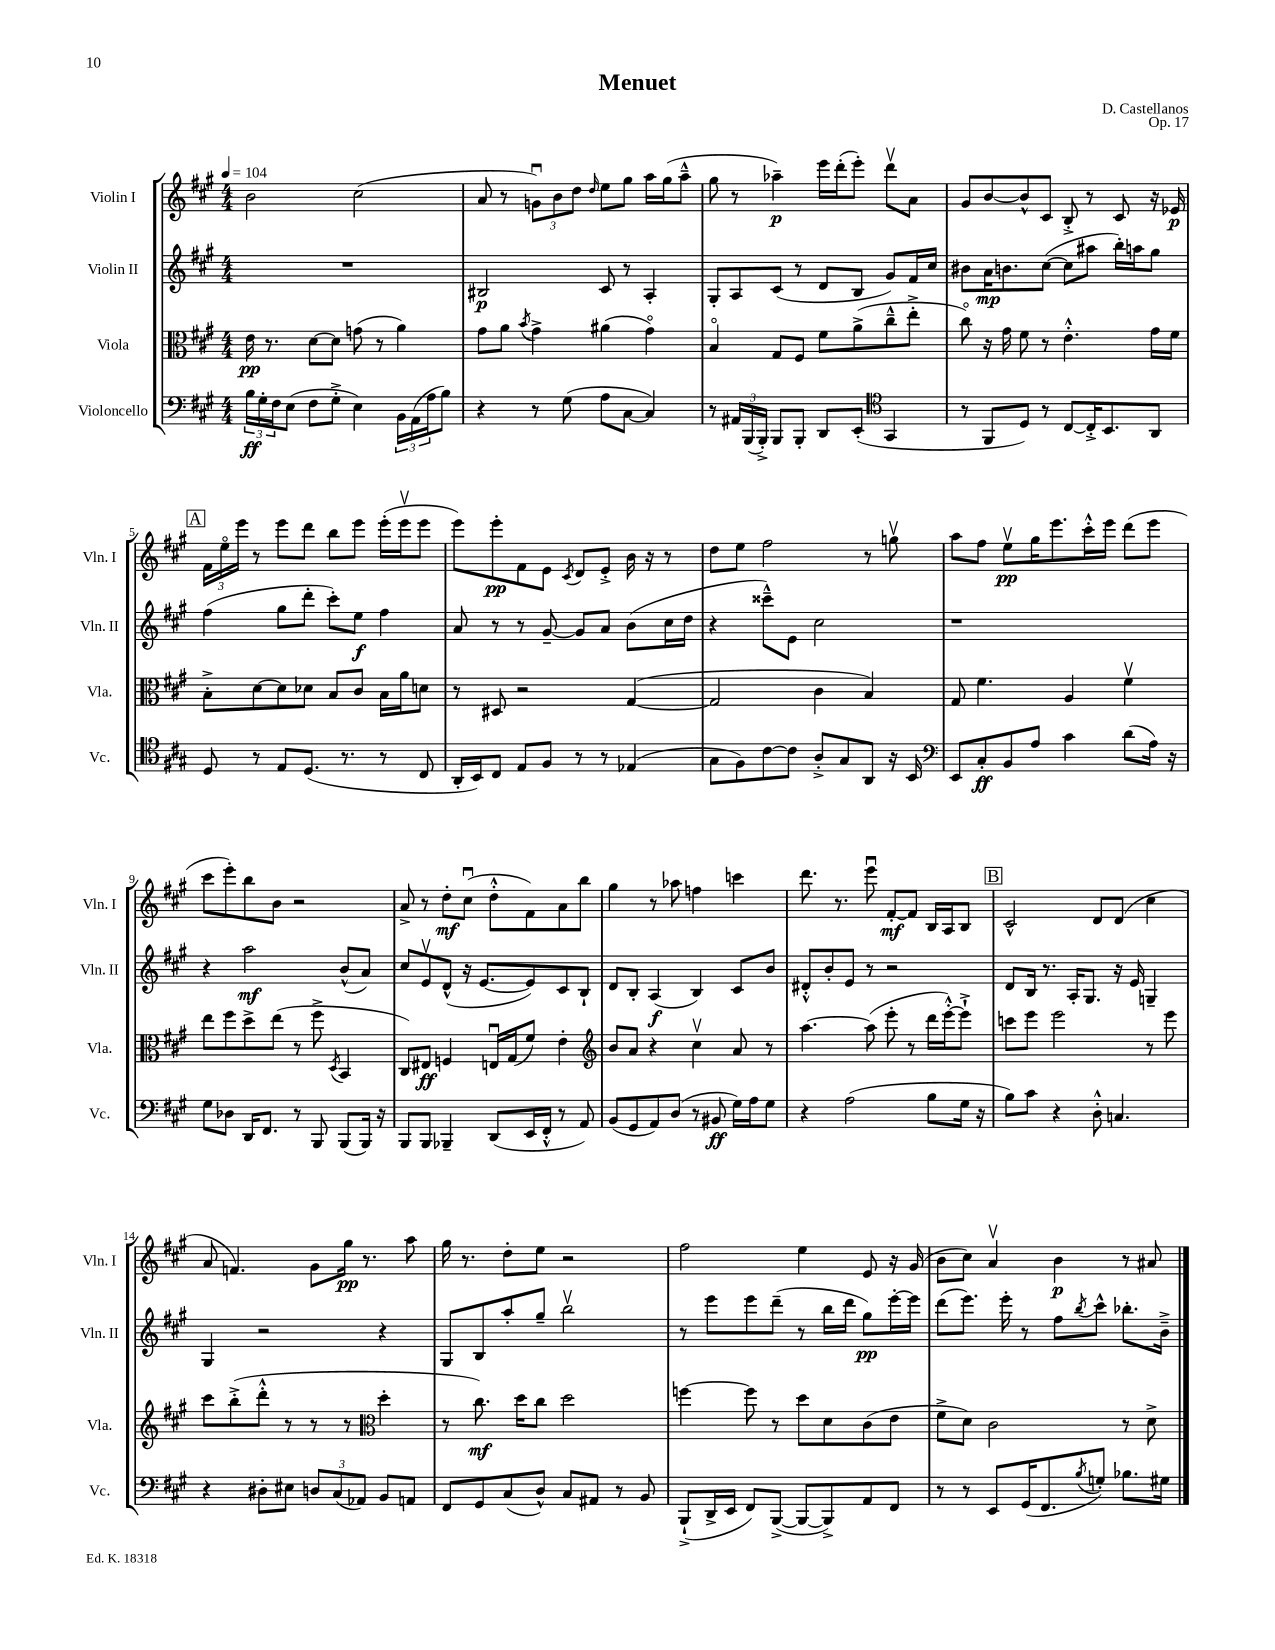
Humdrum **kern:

**kern	**kern	**kern	**kern
*staff4	*staff3	*staff2	*staff1
*clefF4	*clefC3	*clefG2	*clefG2
*k[f#c#g#]	*k[f#c#g#]	*k[f#c#g#]	*k[f#c#g#]
*M4/4	*M4/4	*M4/4	*M4/4
*MM104	*MM104	*MM104	*MM104
24B\LL	16e\	1r	2b\
24G#'\	.	.	.
.	8.r	.	.
24F#\J	.	.	.
(8E\J	.	.	.
8F#\L	[8d\L	.	.
8G#'^\J	8d\]J	.	.
4E\)	(8g\	.	(2cc#\
.	8r	.	.
24BB\LL	4a\)	.	.
(24AA\	.	.	.
24A\J	.	.	.
8B\J)	.	.	.
=	=	=	=
4r	8g#\L	2B#/	8a/
.	8a\J	.	8r
.	8qb/	.	.
8r	4g#^\	.	12gu\L)
.	.	.	12b\
(8G#\	.	.	.
.	.	.	12dd\J
.	.	.	16qqdd/
8A\L	(4a#\	8c#/	8ee\L
[8C#\J	.	8r	8gg#\J
4C#/])	4g#o\)	4A'/	16aa\LL
.	.	.	(16gg#\J
.	.	.	8aa~^^\J
=	=	=	=
8r	4Bo/	8G#'/L	8gg#\
24AA#/LL	.	8A/	8r
(24BBB/	.	.	.
24BBB'^/JJ)	.	.	.
8BBB/L	8G#/L	(8c#/J	4aa-~\)
8BBB'/J	8F#/J	8r	.
8DD/L	8f#\L	8d/L	16eee\LL
.	.	.	(16ddd'\J
(8EE'/J	(8a^\	8B/J	8eee'\J)
*clefC4	*	*	*
4GG#/	8cc#~^^\	8g#/L)	8dddv\L
.	8ee'^\J	16f#/L	8a\J
.	.	16cc#/JJ	.
=	=	=	=
8r	8cc#o\)	8b#\L	8g#/L
8FF#/L	16r	16a\K	[8b/
.	16g#\	8.b\	.
8D/J)	8f#\	.	8b^^/]
8r	8r	([8cc#\J	8c#/J
[8C#/L	4.e'^^\	8cc#\]L	8B'^/
16C#'^/]K	.	8aa#\J	8r
8.BB/	.	.	.
.	.	16bb'\LL)	8c#/
.	.	16aa\J	.
8AA/J	16g#\LL	8gg#\J	16r
.	16f#\JJ	.	16e-/
=	=	=	=
8D/	8B'^\L	(4ff#\	24f#\LL
.	.	.	24eeo\
.	.	.	24eee\JJ
8r	[8d\	.	8r
8E/L	8d\]	8gg#\L	8eee\L
(8.D/J	8d-\J	8ddd'\J	8ddd\J
.	8B/L	8ccc#'\L)	8bb\L
8.r	.	.	.
.	8c#/J	8ee\J	8eee\J
8r	16B\LL	4ff#\	(16eee'\LL
.	16a\J	.	16eeev\J
8C#/	8d\J	.	8eee\J
=	=	=	=
16AA'/LL	8r	8a/	8eee\L)
16BB/J)	.	.	.
8C#/J	8D#/	8r	8eee'\
8E/L	2r	8r	8f#\
8F#/J	.	[8g#~/	8e\J
.	.	.	8qc#/
8r	.	8g#/]L	8d/L
8r	.	8a/J	8e'^/J
(4E-/	([4G#/	(8b\L	16b\
.	.	.	16r
.	.	16cc#\L	8r
.	.	16dd\JJ	.
=	=	=	=
8G#\L	2G#/]	4r	8dd\L
8F#\)	.	.	8ee\J
[8c#\	.	8ccc##~^^\L)	2ff#\
8c#\]J	.	8e\J	.
8A'^/L	4c#\	2cc#\	.
8G#/	.	.	.
8AA/J	4B/)	.	8r
16r	.	.	8ggv\
16BB/	.	.	.
=	=	=	=
*clefF4	*	*	*
8EE/L	8G#/	1r	8aa\L
8C#'/	4.f#\	.	8ff#\J
8BB/	.	.	8eev\L
8A/J	.	.	16gg#\K
.	.	.	8.eee\
4c#\	4A/	.	.
.	.	.	16ccc#'^^\L
.	.	.	16eee\JJ
(8d\L	4f#v\	.	(8ddd\L
16A\Jk)	.	.	8eee\J
16r	.	.	.
=	=	=	=
8G#\L	8ee\L	4r	8ccc#\L
8D-\J	8ff#\	.	8eee'\)
16DD/LK	8dd^\	2aa\	8bb\
8.FF#/J	.	.	.
.	(8ee\J	.	8b\J
8r	8r	.	2r
8BBB/	8ff#^\	.	.
.	8qD/	.	.
(8BBB/L	4BB/	(8b^^/L	.
16BBB/Jk)	.	8a/J)	.
16r	.	.	.
=	=	=	=
8BBB/L	8C#/L)	8cc#/L	8a^/
8BBB/J	8E#/J	8ev/	8r
4BBB-~/	4F/	(8d^^/J	8dd'\L
.	.	16r	(8cc#u\J
.	.	[8.e/L	.
(8DD/L	16Eu/LL	.	8dd'^^\L
.	(16G#/J	.	.
16EE/L	8f#/J)	8e/])	8f#\)
16FF#'^^/JJ	.	.	.
8r	4e'\	8c#/	8a\
8AA/)	.	8B`/J	8bb\J
=	=	=	=
*	*clefG2	*	*
(8BB/L	8b/L	8d/L	4gg#\
8GG#/	8a/J	8B'/J	.
8AA/)	4r	(4A/	8r
(8D/J	.	.	8aa-\
8r	4cc#v\	4B/)	4ff\
8BB#/	.	.	.
16G#\LL)	8a/	8c#/L	4ccc\
16A\J	.	.	.
8G#\J	8r	8b/J	.
=	=	=	=
4r	[4.aa\	8d#'^^/L	8.ddd\
.	.	8b'/	.
.	.	.	8.r
(2A\	.	8e/J	.
.	(8aa\]	8r	8eeeu\
.	8eee'\	2r	[8f#'/L
.	8r	.	8f#/]J
8B\L	16ddd\LL	.	16B/LL
.	[16eee'^^\J)	.	16A/J
16G#\Jk	8eee`^\]J	.	8B/J
16r	.	.	.
=	=	=	=
8B\L)	8ccc\L	8d/L	2c#^^/
8c#\J	8eee\J	16B/Jk	.
.	.	8.r	.
4r	2eee\	.	.
.	.	16A'/LK	.
.	.	8.G#/J	.
8D'^^\	.	.	8d/L
4.C/	.	16r	(8d/J
.	.	16e/	.
.	8r	4G~/	4cc#\
.	8eee\	.	.
=	=	=	=
4r	8ccc#\L	4G#/	8a/
.	(8bb'^\	.	4.f/)
8D#'\L	8ddd'^^\J	2r	.
8E#\J	8r	.	.
12D/L	8r	.	8g#\L
(12C#/	.	.	.
.	8r	.	16gg#\Jk
12AA-/J)	.	.	.
.	.	.	8.r
*	*clefC3	*	*
8BB/L	4dd'\	4r	.
8AA/J	.	.	8aa\
=	=	=	=
8FF#/L	8r	8G#/L	16gg#\
.	.	.	8.r
8GG#/	8.cc#\)	8B/	.
(8C#/	.	8aa'/	8dd'\L
.	16dd\LK	.	.
8D^^/J)	8cc#\J	8gg#~/J	8ee\J
8C#/L	2dd\	2bbv\	2r
8AA#/J	.	.	.
8r	.	.	.
8BB/	.	.	.
=	=	=	=
(8BBB`^/L	[4ff\	8r	2ff#\
16DD^/L	.	8eee\L	.
16EE/JJ	.	.	.
8FF#/L)	8ff\]	8eee\	.
([8BBB^/J	8r	(8ddd~\J	.
8BBB/_L	8dd\L	8r	4ee\
8BBB^/])	8d\	16bb\LL	.
.	.	16ddd\JJ	.
8AA/	(8c#\	8gg#\L)	8e/
8FF#/J	8e\J	[16eee'\L	16r
.	.	16eee\]JJ	(16g#/
=	=	=	=
8r	8f#^\L	(8ddd\L	8b\L
8r	8d\J)	8.eee\J)	8cc#\J)
8EE/L	2c#\	.	4av/
.	.	16eee'\	.
(16GG#/K	.	8r	.
8.FF#/	.	.	.
.	.	8ff#\L	4b\
8qB/	.	8qbb/	.
8G'/J)	.	8ccc#^^\J	.
8.B-\L	8r	8.bb-'\L	8r
.	8d^\	.	8a#/
16G#\Jk	.	16b~^\Jk	.
==	==	==	==
*-	*-	*-	*-
